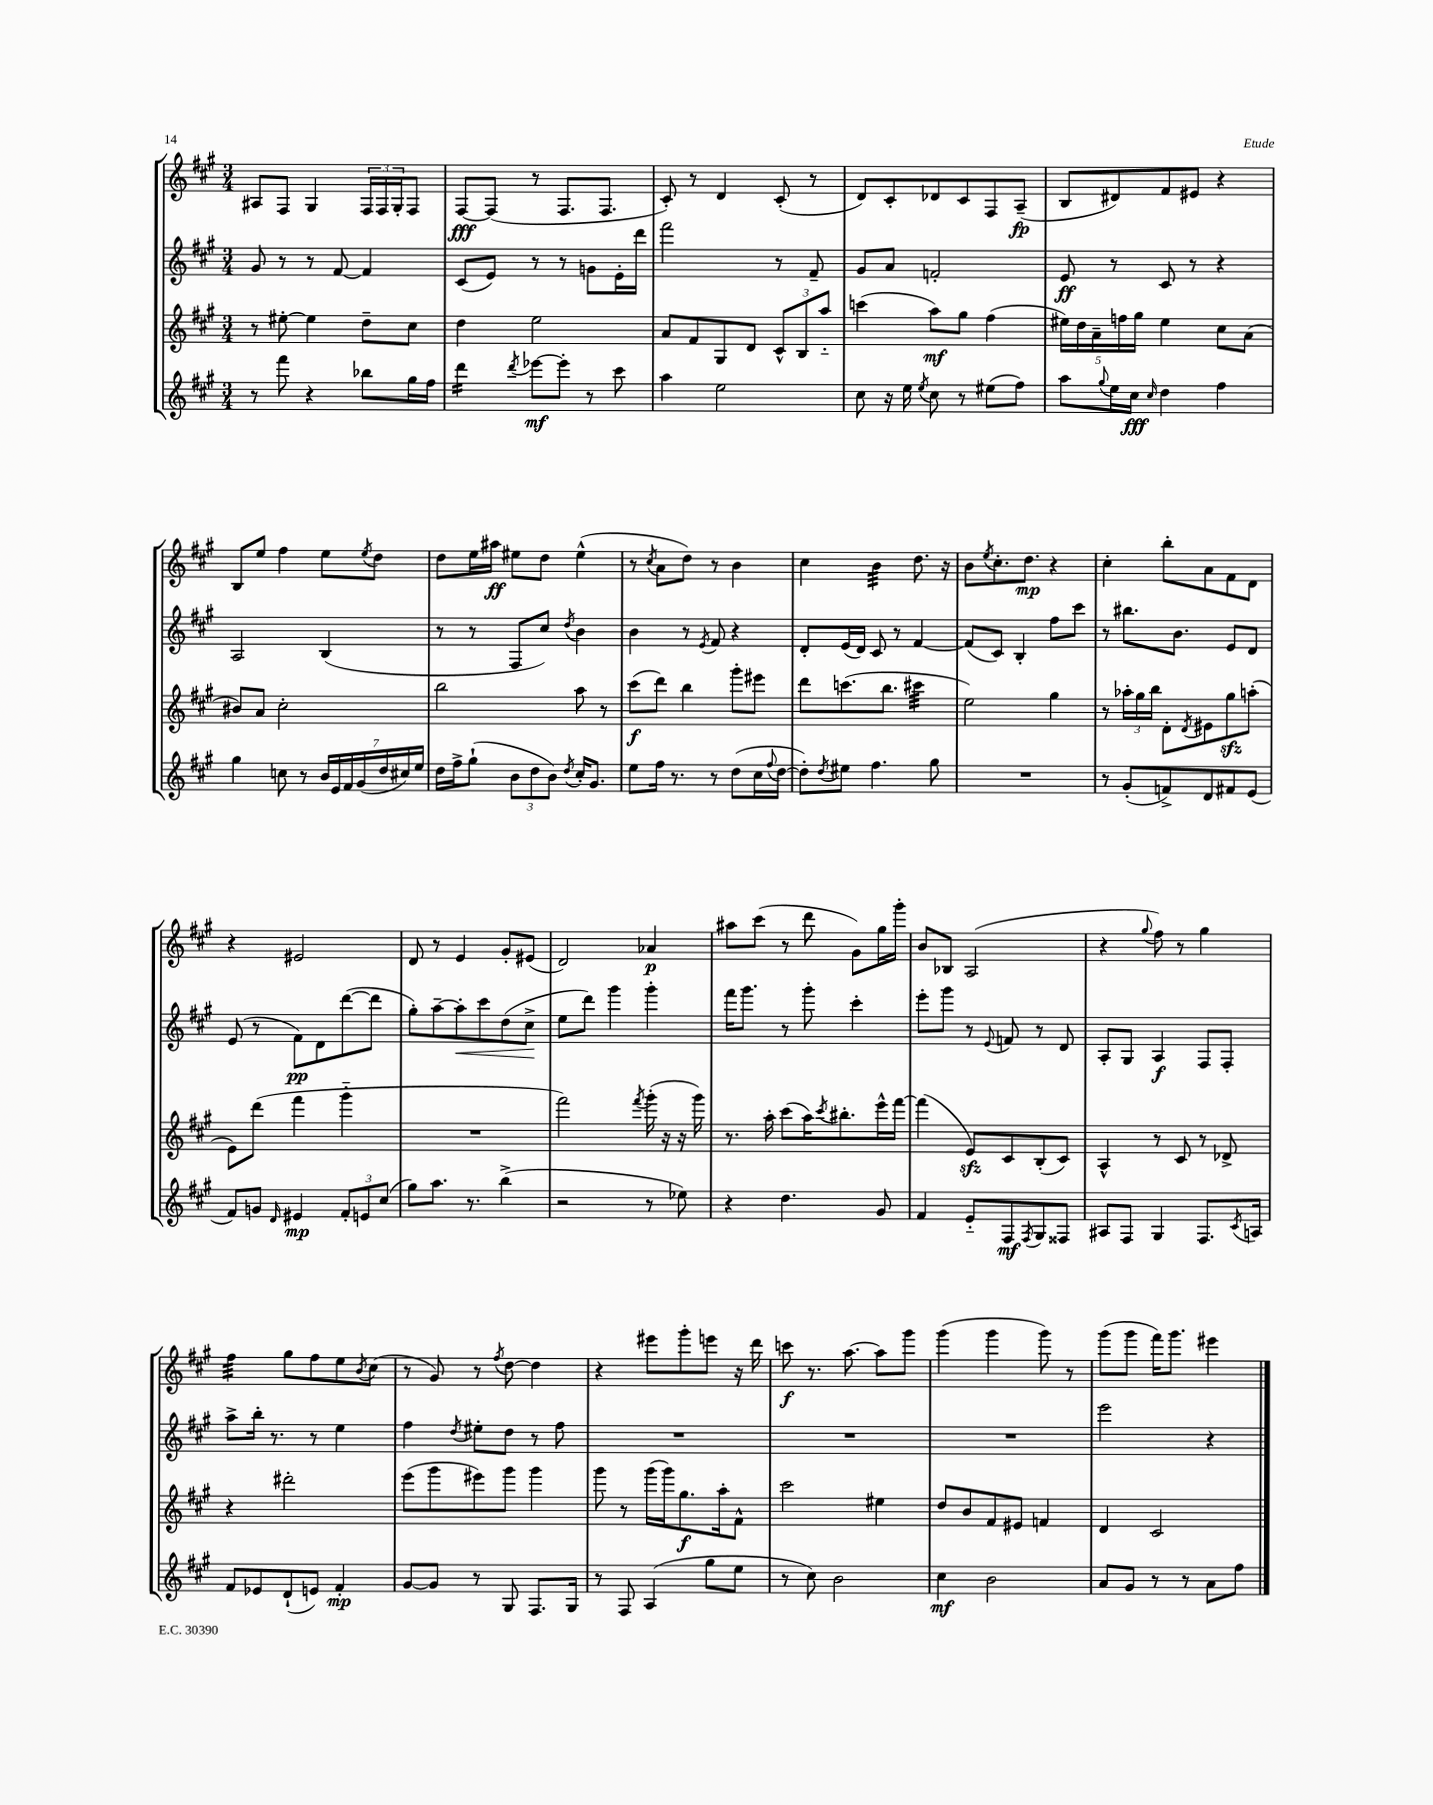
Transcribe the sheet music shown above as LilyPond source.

<<
\new StaffGroup <<
\new Staff = "s0" {
    \clef treble \key a \major \numericTimeSignature \time 3/4
    ais8 fis8 gis4 \tuplet 3/2 { fis16 fis16 gis16-. } fis8 |
    fis8~\fff fis8( r8 fis8. fis8. |
    cis'8-.) r8 d'4 cis'8-.( r8 |
    d'8) cis'8-. des'8 cis'8 fis8 a8--\fp( |
    b8 dis'8) fis'8 eis'8 r4 |
    b8 e''8 fis''4 e''8 \acciaccatura { e''8 } d''8 |
    d''8 e''16 ais''16\ff eis''8 d''8 eis''4-^( |
    r8 \acciaccatura { cis''8 } a'8 d''8) r8 b'4 |
    cis''4 b'4:32 d''8. r16 |
    b'8 \acciaccatura { e''8 } cis''8.-. d''8.\mp r4 |
    cis''4-. b''8-. a'8 fis'8 d'8 |
    r4 eis'2 |
    d'8 r8 e'4 gis'8-. eis'8( |
    d'2) aes'4\p |
    ais''8 cis'''8( r8 d'''8 gis'8) gis''16 gis'''16-. |
    b'8 bes8 a2( |
    r4 \appoggiatura { gis''8 } fis''8) r8 gis''4 |
    fis''4:32 gis''8 fis''8 e''8 \acciaccatura { b'8 } cis''8( |
    r8 gis'8) r8 \acciaccatura { fis''8 } d''8~ d''4 |
    r4 eis'''8 gis'''8-. e'''8 r16 d'''16 |
    c'''8\f r8. a''8.~ a''8 gis'''8 |
    gis'''4( gis'''4 gis'''8) r8 |
    gis'''8( gis'''8 fis'''16) gis'''8. eis'''4 \bar "|." |
}
\new Staff = "s1" {
    \clef treble \key a \major \numericTimeSignature \time 3/4
    gis'8 r8 r8 fis'8~ fis'4 |
    cis'8( e'8) r8 r8 g'8 e'16-. d'''16 |
    fis'''2 r8 fis'8-- |
    gis'8 a'8 f'2-. |
    e'8\ff r8 cis'8 r8 r4 |
    a2 b4( |
    r8 r8 fis8 cis''8) \acciaccatura { d''8 } b'4 |
    b'4 r8 \acciaccatura { e'8 } fis'8 r4 |
    d'8-. e'16( d'16) cis'8 r8 fis'4~ |
    fis'8( cis'8) b4-. fis''8 cis'''8 |
    r8 bis''8. b'8. e'8 d'8 |
    e'8( r8 fis'8\pp) d'8 d'''8~( d'''8 |
    gis''8-.) a''8~-- a''8-.\< cis'''8 d''8( cis''8->\! |
    e''8 d'''8) gis'''4 gis'''4-. |
    fis'''16 gis'''8. r8 gis'''8-. cis'''4-. |
    e'''8-. gis'''8 r8 \appoggiatura { e'8 } f'8 r8 d'8 |
    a8-. gis8 a4\f fis8 fis8-. |
    a''8-> b''16-. r8. r8 e''4 |
    fis''4 \acciaccatura { d''8 } eis''8-. d''8 r8 fis''8 |
    R2. |
    R2. |
    R2. |
    e'''2 r4 \bar "|." |
}
\new Staff = "s2" {
    \clef treble \key a \major \numericTimeSignature \time 3/4
    r8 eis''8~-. eis''4 d''8-- cis''8 |
    d''4 e''2 |
    a'8 fis'8 gis8 d'8 \tuplet 3/2 { cis'8-^ b8 a''8-_ } |
    c'''4( a''8\mf) gis''8 fis''4( |
    \tuplet 5/4 { eis''16) d''16 a'16-- f''16 gis''16 } eis''4 cis''8 a'8( |
    bis'8) a'8 cis''2-. |
    b''2 a''8 r8 |
    cis'''8\f( d'''8) b''4 gis'''8-. eis'''8 |
    d'''8 c'''8.( b''8. cis'''4:32 |
    e''2) gis''4 |
    r8 \tuplet 3/2 { aes''16-. gis''16 b''16 } d'8-. \acciaccatura { d'8 } eis'8 gis''8\sfz a''8-.( |
    e'8) d'''8( fis'''4 gis'''4-_ |
    R2. |
    fis'''2) \acciaccatura { fis'''8 } gis'''16-.( r16 r16 gis'''16) |
    r8. a''16-. cis'''8( a''16) \acciaccatura { cis'''8 } bis''8.-. e'''16-^ fis'''16~ |
    fis'''4( e'8\sfz) cis'8 b8-.( cis'8) |
    a4-^ r8 cis'8 r8 des'8-> |
    r4 dis'''2-. |
    e'''8( gis'''8 eis'''8) gis'''8 gis'''4 |
    gis'''8 r8 gis'''16( gis'''16) gis''8.\f a''16-. fis'8-^ |
    cis'''2 eis''4 |
    d''8 b'8 fis'8 eis'8 f'4 |
    d'4 cis'2 \bar "|." |
}
\new Staff = "s3" {
    \clef treble \key a \major \numericTimeSignature \time 3/4
    r8 fis'''8 r4 bes''8 gis''16 fis''16 |
    d'''4:16 \acciaccatura { d'''8 } ees'''8~\mf ees'''8-. r8 cis'''8 |
    a''4 e''2 |
    cis''8 r16 e''16 \acciaccatura { e''8 } cis''8 r8 eis''8( fis''8) |
    a''8 \appoggiatura { gis''8 } e''16 cis''16\fff \grace { cis''16 } d''4 fis''4 |
    gis''4 c''8 r8 \tuplet 7/4 { b'16 e'16 fis'16 gis'16( d''16 cis''16) e''16 } |
    d''16 fis''16-> gis''8-!( \tuplet 3/2 { b'8 d''8 b'8) } \acciaccatura { d''8 } cis''16-. gis'8. |
    e''8 fis''16 r8. r8 d''8( cis''16 \appoggiatura { fis''8 } d''16~ |
    d''8-.) \acciaccatura { d''8 } eis''8 fis''4. gis''8 |
    R2. |
    r8 gis'8-.( f'8->) d'8 fis'8 e'8( |
    fis'8) g'8 \grace { d'16 } eis'4\mp \tuplet 3/2 { fis'8-. e'8 cis''8( } |
    gis''8) a''8. r8. b''4->( |
    r2 r8 ees''8) |
    r4 d''4. gis'8 |
    fis'4 e'8-_ fis8\mf \acciaccatura { fis8 } gis8 fisis8 |
    ais8 fis8 gis4 fis8. \acciaccatura { cis'8 } a16 |
    fis'8 ees'8 d'8-!( e'8) fis'4-.\mp |
    gis'8~ gis'8 r8 gis8 fis8. gis16 |
    r8 fis8 a4( gis''8 e''8 |
    r8 cis''8) b'2 |
    cis''4\mf b'2 |
    a'8 gis'8 r8 r8 a'8 fis''8 \bar "|." |
}
>>
>>
\layout { \context { \Score \remove "Bar_number_engraver" } }
